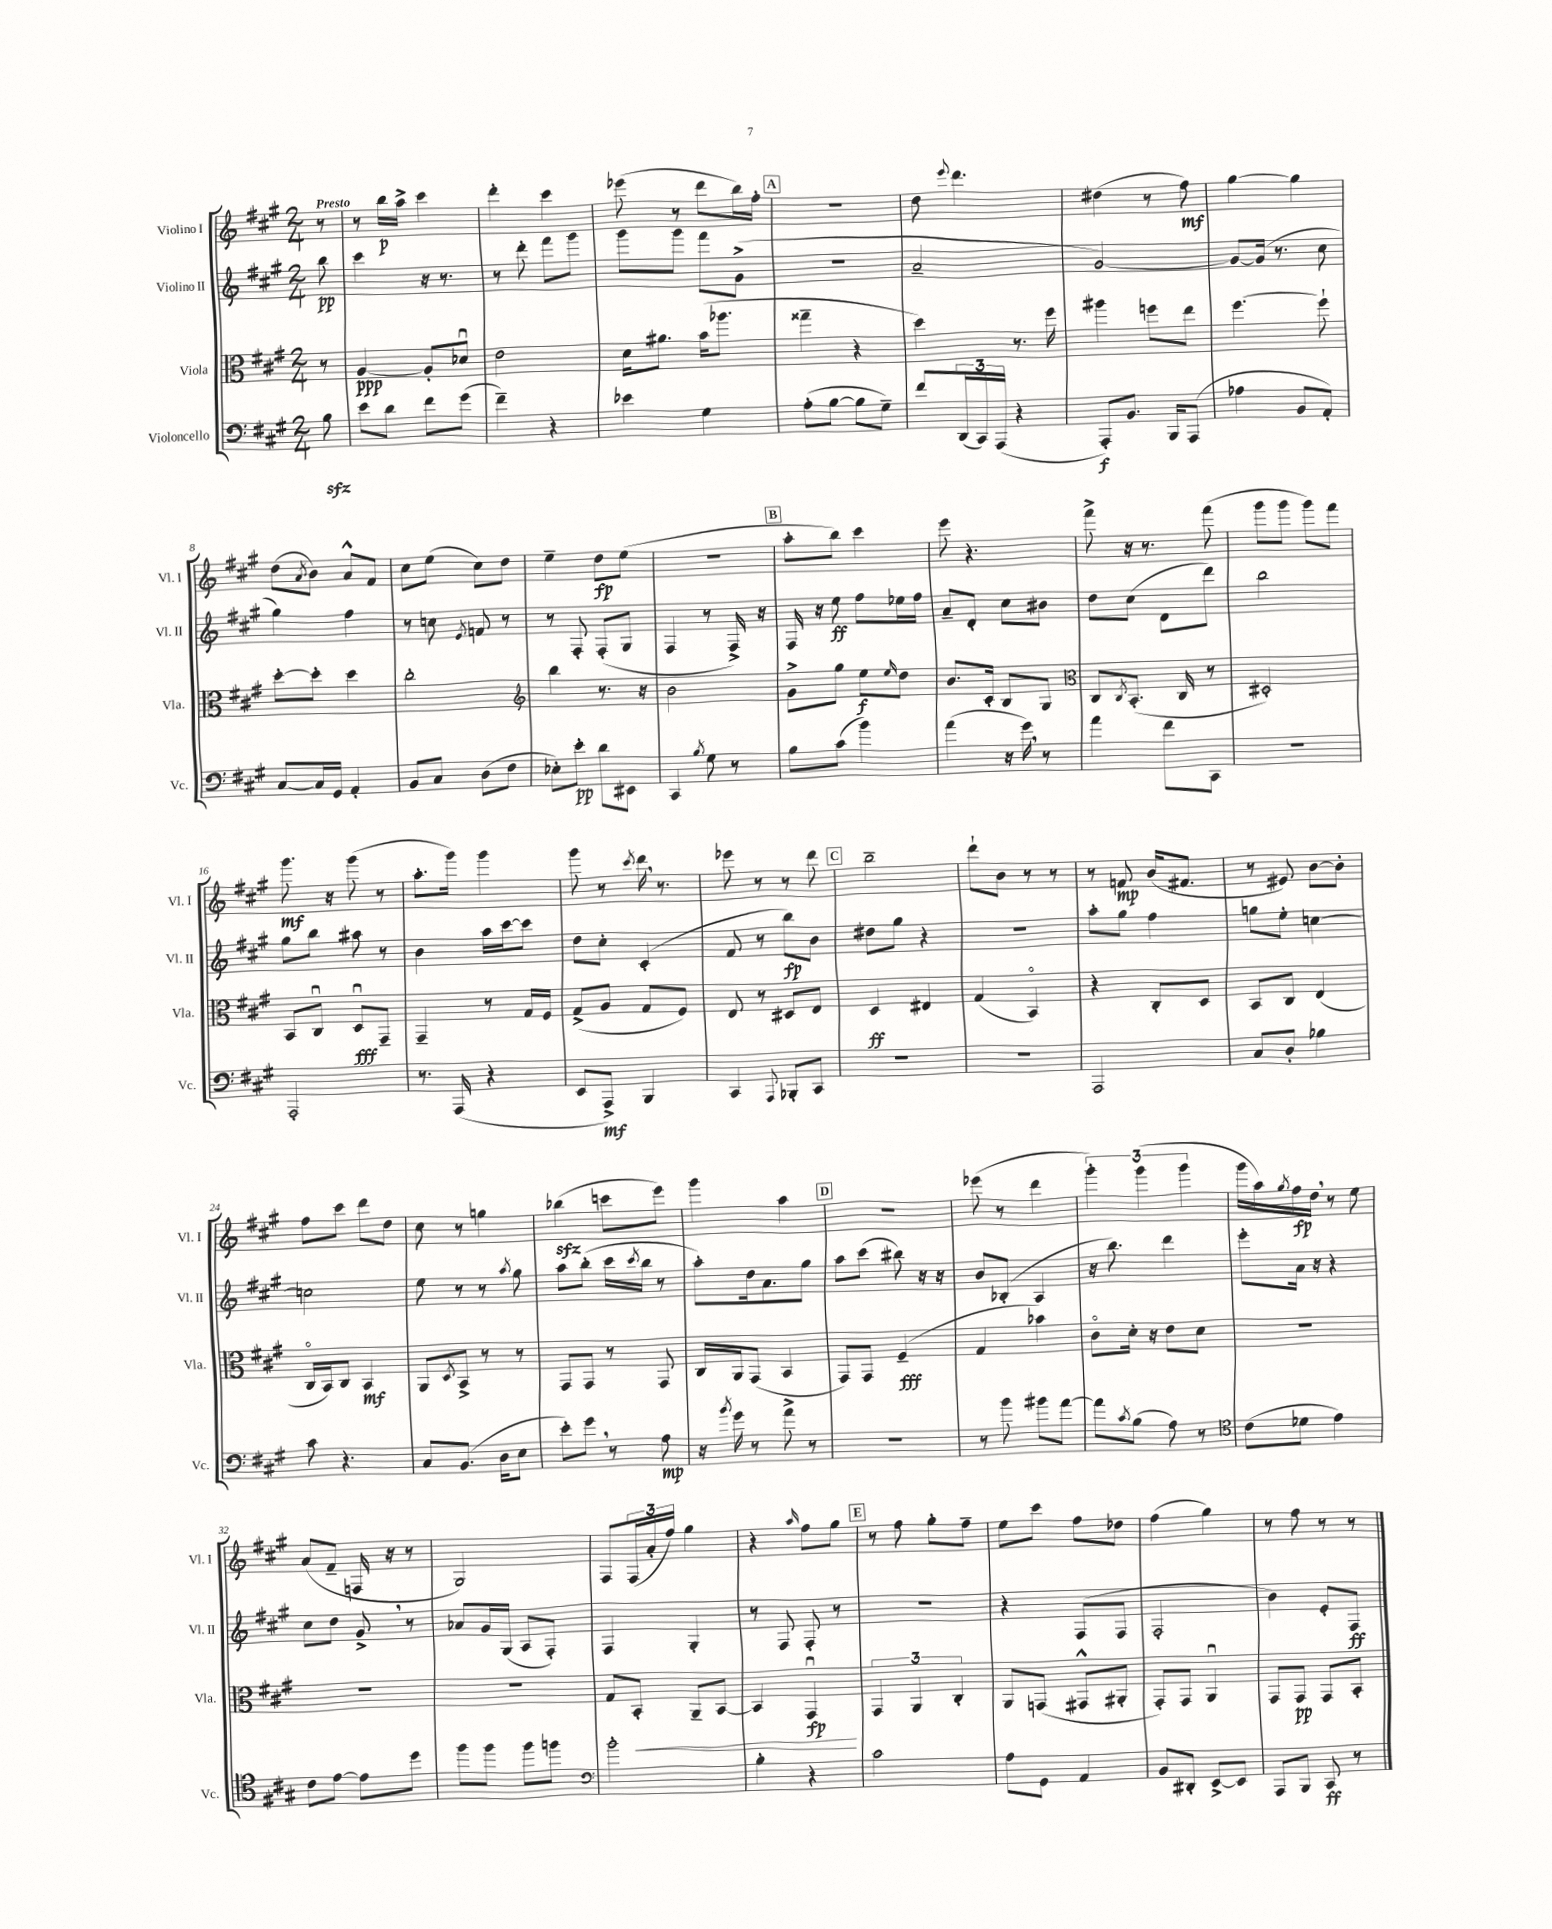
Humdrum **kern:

**kern	**kern	**kern	**kern
*staff4	*staff3	*staff2	*staff1
*clefF4	*clefC3	*clefG2	*clefG2
*k[f#c#g#]	*k[f#c#g#]	*k[f#c#g#]	*k[f#c#g#]
*M2/4	*M2/4	*M2/4	*M2/4
8B\	8r	8bb\	8r
=	=	=	=
8e\L	[4A/	4ccc#\	8r
8d\J	.	.	16bb\LL
.	.	.	16aa^\JJ
8f#\L	8A'/]L	16r	4ccc#\
.	.	8.r	.
(8g#\J	8d-u/J	.	.
=	=	=	=
4f#~\)	2e\	8r	4ddd'\
.	.	8ddd'\	.
4r	.	8fff#\L	4ccc#\
.	.	8ggg#\J	.
=	=	=	=
4e-\	16d\LK	8ggg#\L	(8eee-\
.	8.a#\J	.	.
.	.	8ggg#\J	8r
4G#\	(16b\LK	8fff#\L	8ddd\L
.	8.aa-\J	.	.
.	.	(8g#^\J	16bb\L)
.	.	.	16ff#'\JJ
=	=	=	=
(8A'\L	4gg##~\	2r	2r
[8B\J	.	.	.
8B\]L	4r	.	.
8G#~\J)	.	.	.
=	=	=	=
8f#/L	4dd\)	2a~/	8dd\
.	.	.	8qqeee/
(24DD/L	.	.	4.ddd\
24CC#/)	.	.	.
(24AAA/JJ	.	.	.
4r	8.r	.	.
.	16ff#\	.	.
=	=	=	=
8AAA'/L)	4aa#\	[2g#/)	(4dd#\
8.BB/J	.	.	.
.	8ff\L	.	8r
16BBB/LK	.	.	.
(8AAA/J	8ee\J	.	8ff#\)
=	=	=	=
4A-\	[4.ff#\	8g#/_L	[4gg#\
.	.	(16g#/]Jk	.
.	.	8.r	.
8BB/L	.	.	4gg#\]
8AA'/J)	8ff#`\]	8cc#\	.
=	=	=	=
[8C#/L	[8dd'\L	4gg#\)	(8dd\L
.	.	.	8qa/
16C#/]L	8dd'\]J	.	8b\J)
16GG#/JJ	.	.	.
4AA'/	4dd\	4ff#\	8a^^/L
.	.	.	8f#/J
=	=	=	=
8BB/L	2cc#'\	8r	8cc#\L
8C#/J	.	8cc\	(8ee\J
.	.	8qe/	.
(8D\L	.	8f/	8cc#\L)
8F#\J	.	8r	8dd\J
=	=	=	=
*	*clefG2	*	*
8E-'\L)	4bb\	8r	4ee~\
8e'\J	.	8F#'/	.
8d\L	8.r	(8F#'/L	8dd\L
8EE#\J	.	8G#/J	(8ee\J
.	16r	.	.
=	=	=	=
4CC#/	2b\	4F#/	2r
8qB/	.	.	.
8G#\	.	8r	.
8r	.	16F#^/)	.
.	.	16r	.
=	=	=	=
8B\L	8g#^\L	16F#/	8aa'\L
.	.	16r	.
(8c#\J	8gg#\J	8ee\	8bb\J)
4b\)	8ee\L	8ff#\L	4ccc#\
.	16qqee/	.	.
.	8dd\J	16ee-\L	.
.	.	16ff#\JJ	.
=	=	=	=
(4a\	8.b/L	8a~/L	8eee\
.	.	8d'/J	4.r
.	16c#'/Jk	.	.
16r	8B/L	8cc#\L	.
16g#\)	.	.	.
8r	8G#/J	8b#\J	.
=	=	=	=
*	*clefC3	*	*
4a\	8C#/L	8dd\L	8fff#^\
.	8qC#/	.	.
.	(8.BB'/J	(8cc#\J	16r
.	.	.	8.r
8f#\L	.	8d\L	.
.	16C#/	.	.
8CC#\J	8r	8ddd\J)	(8fff#\
=	=	=	=
2r	2D#'/)	2bb\	8ggg#\L
.	.	.	8ggg#\J
.	.	.	8ggg#\L)
.	.	.	8fff#\J
=	=	=	=
2AAA'/	8BB/L	8gg#\L	8.ggg#\
.	8C#u/J	8bb\J	.
.	.	.	16r
.	8Du/L	8aa#\	(8ggg#\
.	8GG#~/J	8r	8r
=	=	=	=
8.r	4GG#~/	4b\	8.aa'\L
(16AAA/	.	.	16ggg#\Jk)
4r	8r	16aa\LL	4ggg#\
.	.	[16ccc#\J	.
.	16G#/LL	8ccc#\]J	.
.	16F#/JJ	.	.
=	=	=	=
8EE/L	(8G#^/L	8dd\L	8ggg#\
8AAA^/J)	8A/J	8cc#'\J	8r
.	.	.	8qccc#/
4BBB/	8G#/L	(4c#'/	16ddd\
.	.	.	8.r
.	8F#/J)	.	.
=	=	=	=
4CC#/	8E/	8f#/	8eee-\
.	8r	8r	8r
8qqAAA/	.	.	.
8BBB-'/L	8D#/L	8bb\L)	8r
8CC#/J	8E/J	8b\J	8ddd\
=	=	=	=
2r	4D/	8dd#\L	2bb~\
.	.	8gg#\J	.
.	4E#/	4r	.
=	=	=	=
2r	(4G#/	2r	8ddd`\L
.	.	.	8b\J
.	4BBo/)	.	8r
.	.	.	8r
=	=	=	=
2AAA/	4r	8aa'\L	8r
.	.	8gg#\J	8f/
.	8C#'/L	4ff#\	(16b/LK
.	.	.	8.f#/J
.	8D/J	.	.
=	=	=	=
8C#/L	8BB/L	8gg\L	8r
8D'/J	8C#/J	8ee'\J	8e#/)
4B-\	(4E/	[4cc\	[8b\L
.	.	.	8b'\]J
=	=	=	=
8c#\	16C#o/LL	2cc\]	8ff#\L
.	16BB/J)	.	.
4.r	8C#/J	.	8ccc#\J
.	4BB/	.	8ddd\L
.	.	.	8dd\J
=	=	=	=
8C#/L	8AA/L	8ee\	8cc#\
.	8qD/	.	.
(8.BB/J	8BB^/J	8r	8r
.	8r	8r	4gg\
16D\LK	.	.	.
.	.	8qaa/	.
8E\J	8r	8gg#\	.
=	=	=	=
8e'\L)	8GG#/L	8aa\L	(4bb-\
8g#\J	8GG#/J	(8bb'\J	.
8r	8r	16ccc#\LL	8ccc\L
.	.	8qccc#/	.
.	.	16bb\JJ	.
8A\	8GG#/	8r	8eee\J)
=	=	=	=
16r	16C#/LL	8aa'\L)	4ggg#\
8qb/	.	.	.
16g#\	16AA/J	.	.
8r	(8GG#/J	16dd\k	.
.	.	8.a\	.
8a^\	4BB/	.	4aa\
8r	.	8gg#\J	.
=	=	=	=
2r	8GG#/L)	8aa\L	2r
.	8GG#/J	(8ccc#\J	.
.	(4F#~/	8bb#\)	.
.	.	16r	.
.	.	16r	.
=	=	=	=
8r	4G#/	8b/L	(8eee-\
8b\	.	(8B-'/J	8r
8b#\L	4b-\)	4A/	4ddd\
[8a\J	.	.	.
=	=	=	=
8a\]L	8c#o\L	16r	6ggg#'\)
.	.	8.bb\)	.
8qc#/	.	.	.
(8B\J	16d'\Jk	.	.
.	.	.	(6ggg#\
.	16r	.	.
8A\)	8e\L	4ddd\	.
.	.	.	6ggg#\
8r	8d\J	.	.
=	=	=	=
*clefC4	*	*	*
(8c#\L	2r	8eee'\L	16ggg#\LL
.	.	.	16aa\)
.	.	.	8qgg#/
8d-\J	.	16a\Jk	16ff#\
.	.	16r	16dd\JJ
4e\)	.	4r	8r
.	.	.	8ee\
=	=	=	=
8c#\L	2r	8cc#\L	(8a/L
[8e\J	.	8dd\J	8f#~/J
8e\]L	.	8g#^/	16F/
.	.	.	16r
8dd\J	.	8r	8r
=	=	=	=
8ff#\L	2r	8a-/L	2G#/)
8ff#\J	.	16g#/L	.
.	.	(16G#/JJ	.
8ff#\L	.	8A/L	.
8ff\J	.	8F#'/J)	.
=	=	=	=
*clefF4	*	*	*
2b'\	8G#/L	4F#/	8F#/L
.	8BB'/J	.	(24F#/L
.	.	.	24a'/
.	.	.	24ff#/JJ)
.	8AA~/L	4G#'/	4gg#\
.	[8BB/J	.	.
=	=	=	=
4B'\	4BB/]	8r	4r
.	.	8F#/	.
.	.	.	16qqaa/
4r	4GG#u/	8F#'/	8ff#\L
.	.	8r	8gg#\J
=	=	=	=
2c#\	6GG#/	2r	8r
.	.	.	8ff#\
.	6AA/	.	.
.	.	.	8gg#'\L
.	6C#'/	.	.
.	.	.	8ff#~\J
=	=	=	=
8A\L	8AA/L	4r	8ee\L
8GG#\J	(8GG/J	.	8ccc#\J
4AA/	8GG#^^/L	(8F#/L	8ff#\L
.	8AA#'/J	8F#/J	8dd-\J
=	=	=	=
8BB/L	8GG#'/L)	2F#'/	(4ff#\
8DD#'/J	8GG#/J	.	.
[8EE^/L	4AAu/	.	4gg#\)
8EE/]J	.	.	.
=	=	=	=
8AAA/L	8GG#/L	4b\)	8r
8BBB/J	8GG#/J	.	8ff#\
8CC#/	8GG#/L	8e'/L	8r
8r	8BB'/J	8F#/J	8r
==	==	==	==
*-	*-	*-	*-
